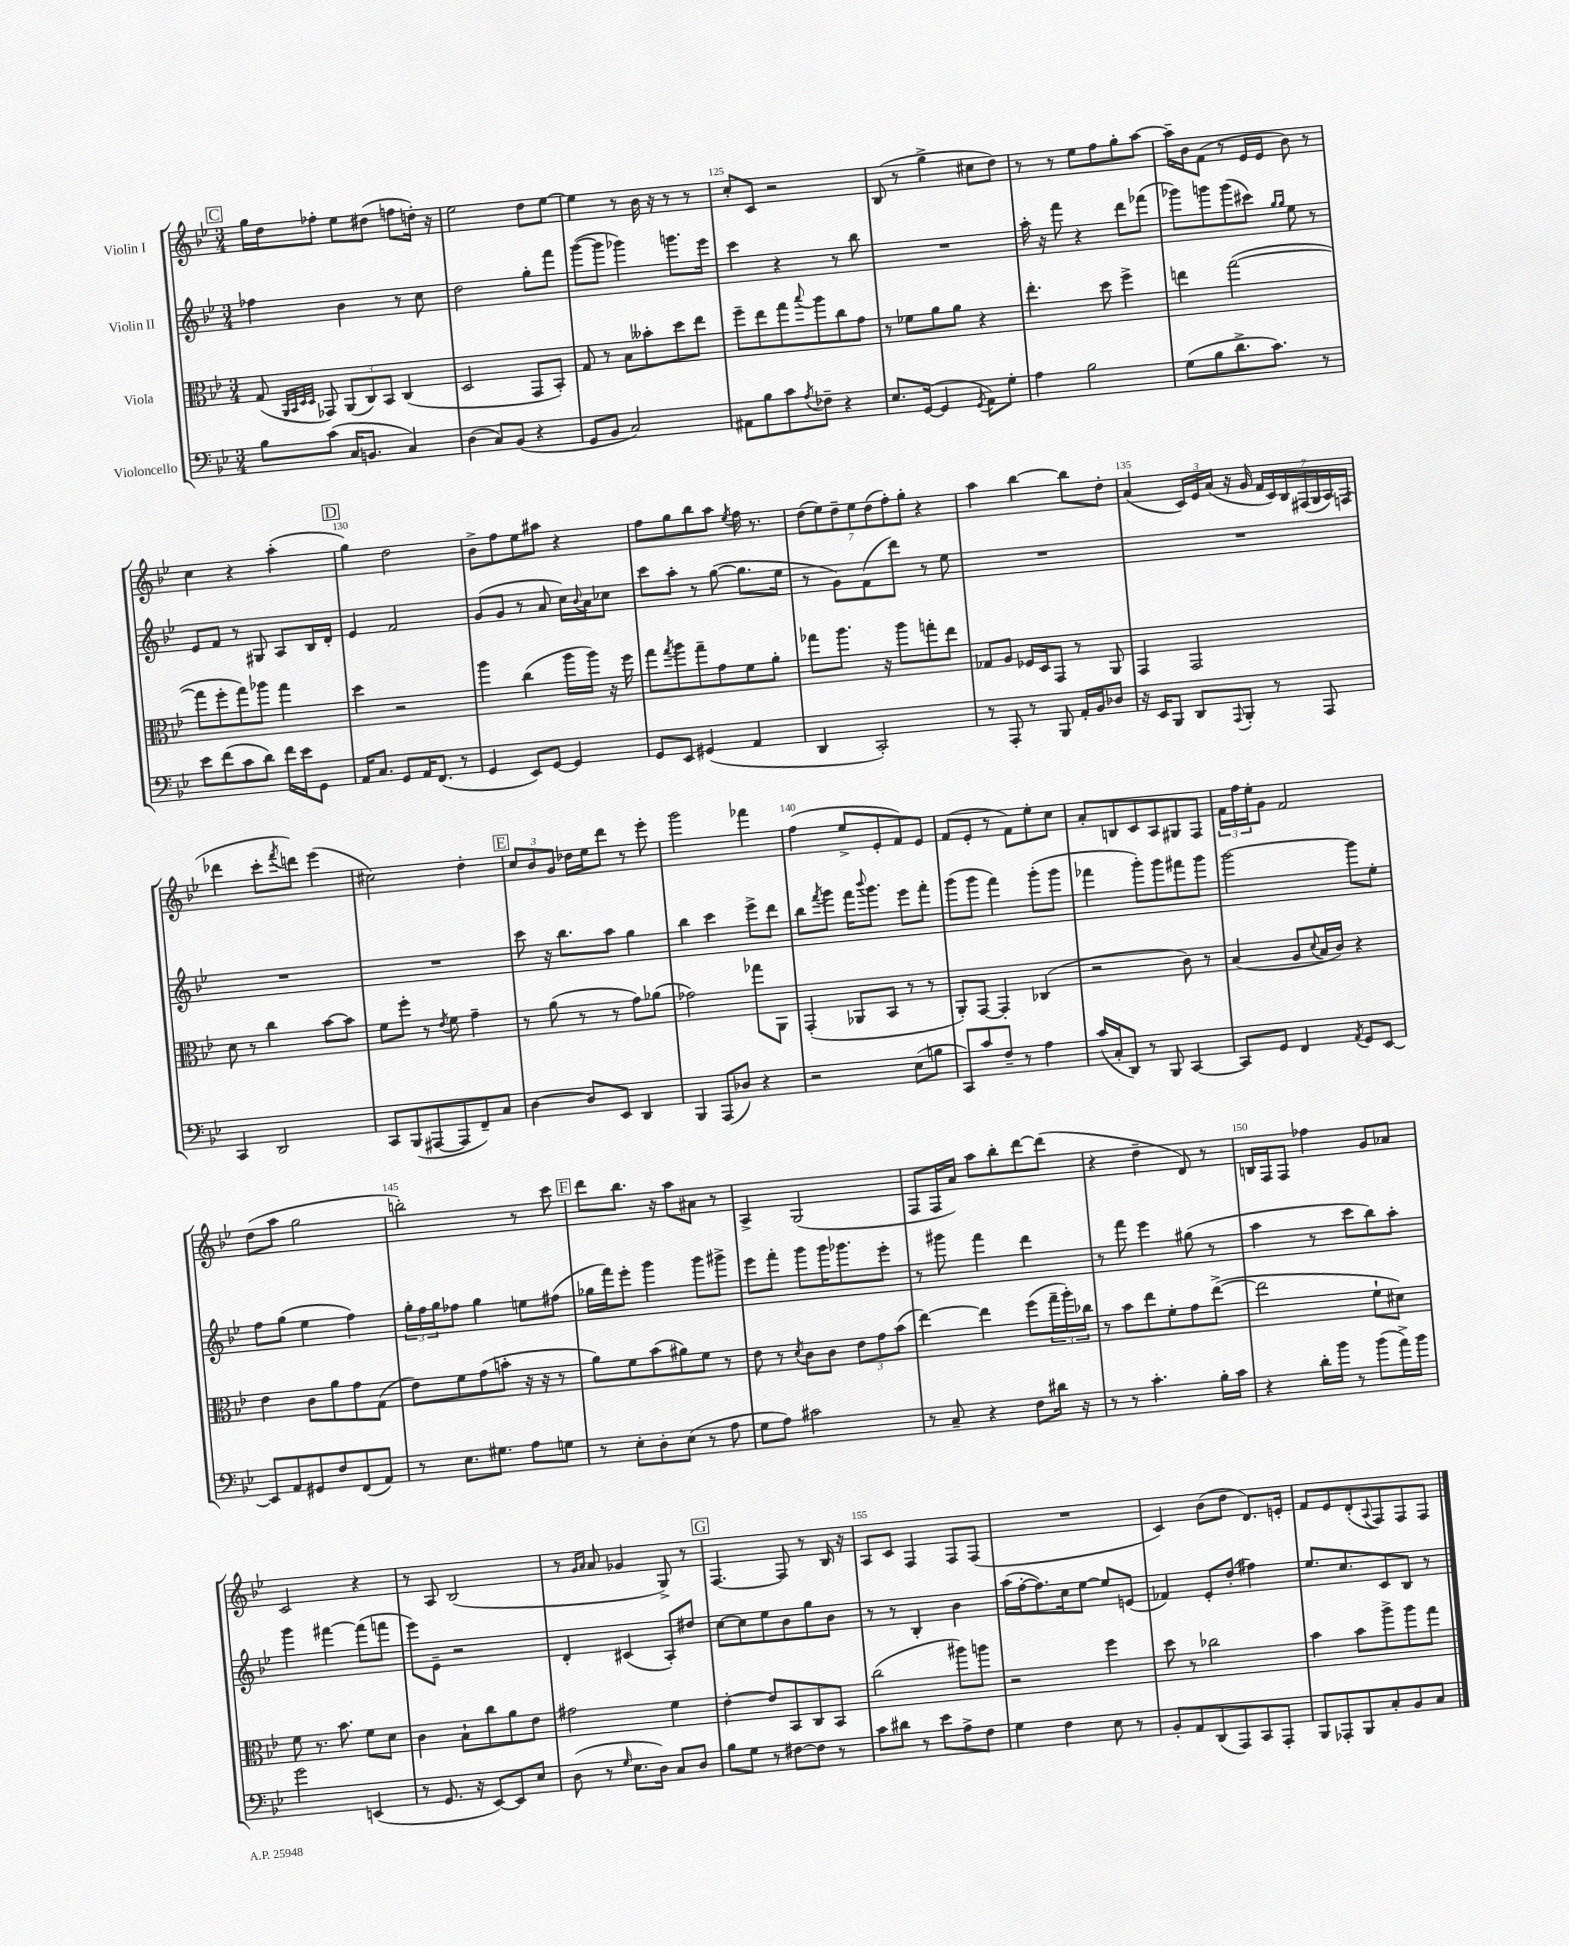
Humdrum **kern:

**kern	**kern	**kern	**kern
*staff4	*staff3	*staff2	*staff1
*clefF4	*clefC3	*clefG2	*clefG2
*k[b-e-]	*k[b-e-]	*k[b-e-]	*k[b-e-]
*M3/4	*M3/4	*M3/4	*M3/4
8B-\L	(8G/	4ff-\	16gg\LL
.	.	.	16dd\J
.	32qqAA/LLL	.	.
.	32qqBB-/	.	.
.	32qqD/	.	.
.	32qqD/JJJ	.	.
(8c\J	8GG-/)	.	8ff-'\J
16C/LK	(12AA/L	4b-\	8ee-\L
8.BB/J	.	.	.
.	12C/)	.	.
.	.	.	(8dd#\J
.	12BB-/J	.	.
4C/)	(4C/	8r	8ff\L
.	.	8cc\	16dd'\Jk)
.	.	.	16r
=	=	=	=
(4D\	2D/	2dd\	2ee-\
8C/L)	.	.	.
(8BB-/J	.	.	.
4r	8GG/L	8gg'\L	8dd\L
.	8BB-'/J)	8fff\J	[8ee-\J
=	=	=	=
8GG/L	8G/	([8ggg\L	4ee-\]
8BB-/J	8r	8ggg\]J	.
2C/)	8B-\L	4ggg-\)	8r
.	8b--'\	.	16b-\
.	.	.	16r
.	8dd\	8.ggg\L	8r
.	8ee-\J	.	8r
.	.	16eee-\Jk	.
=	=	=	=
8AA#\L	8ff~\L	4ccc\	8cc'/L
8B-\	8ee-\	.	8c/J
8c\	8gg\	4r	2r
8qA/	8qqbb-/	.	.
8F-~\J	8aa\	.	.
4r	8cc\	8r	.
.	8g\J	8bb-\	.
=	=	=	=
8.E-/L	8r	2.r	(8B-/
.	8f-\L	.	8r
([16GG/Jk	.	.	.
4GG/]	8a\	.	4gg^\
.	8a\J	.	.
8qGG/	.	.	.
8AA\L)	4r	.	8cc#\L
8G'\J	.	.	8dd\J)
=	=	=	=
4A\	4.ee-'\	16aa'\	8r
.	.	16r	.
.	.	8fff\	8r
2B-\	.	4r	8ee-\L
.	8dd\	.	8ff\
.	4ff^\	8ddd\L	8gg'\
.	.	(8fff-\J	[8aa\J
=	=	=	=
(8G\L	4ee\	8ggg-\L)	16aa~\]LL
.	.	.	16b-\J
8B-\	.	8ggg\	(8f\J
8.d^\	([2gg\	(8ggg\	8r
.	.	8ccc#\J)	16e-/LL
8.c\J)	.	.	16e-/JJ
.	.	16qqgg/LL	.
.	.	16qqgg/JJ	.
.	.	8ee-\	8b-\)
8r	.	8r	8r
=	=	=	=
8e-\L	8gg\]L	8e-/L	4cc\
(8f\	8ff'\	8f/J	.
8c\	8gg\)	8r	4r
8d\J)	8aa-\J	8G#/	.
16f\LL	4gg\	8A/L	(4aa'\
16e-\J	.	.	.
8GG\J	.	16B-/L	.
.	.	16d'/JJ	.
=	=	=	=
16AA/LK	4dd\	4e-/	4gg\)
8.C/J	.	.	.
8GG/L	2r	2f/	2dd\
16AA/K	.	.	.
(8.FF/J	.	.	.
8r	.	.	.
=	=	=	=
4GG/	4aa\	(8g/L	8b-^\L
.	.	8g/J	8ff\
8EE-/L)	(4cc\	8r	8ee-\
[8GG/J	.	8a/	8aa#\J
4GG/]	16aa\LL	16cc\LL)	4r
.	.	8qqb-/	.
.	16aa\JJ)	16a\J	.
.	16r	8cc-\J	.
.	16ff\	.	.
=	=	=	=
8GG/L	8gg\L	8ccc\L	8ff\L
.	8qgg/	.	.
8EE-/J	8aa\	8aa'\J	8gg\
(4GG#/	8gg~\	8r	8bb-\
.	8g\	([8gg\	8aa\J
.	.	.	8qee-/
4AA/	8f\	8.gg\]L	16ff\
.	.	.	8.r
.	8a'\J	.	.
.	.	16ee-\Jk	.
=	=	=	=
4DD/	8gg-\L	8r	(14dd\L
.	.	.	14ee-\)
.	8.aa\J	8g\L)	.
.	.	.	14dd~\
.	.	.	14ee-\
2CC'/)	.	(8f\	.
.	.	.	(14dd\
.	16r	.	.
.	.	.	14ff'\)
.	8aa\L	8ddd\J)	.
.	.	.	14gg'\J
.	8gg'\	8r	4r
.	8ee-\J	8ee-\	.
=	=	=	=
8r	8G-/L	2.r	4aa\
8AAA'/	8A/J	.	.
8r	16F-/LL	.	[4bb-\
.	16D/J	.	.
8BBB-/	8GG/J	.	.
16AA'/LL	8r	.	8bb-\]L
16BB-/J	.	.	.
8D-/J	8AA/	.	8dd'\J
=	=	=	=
16r	4GG/	2.r	(4a/
16EE-/LK	.	.	.
8BBB-/J	.	.	.
8DD/L	2GG/	.	24c/LL)
.	.	.	24e-/
.	.	.	(24a/JJ
8qqAAA/	.	.	.
8BBB-'/J	.	.	16r
.	.	.	16g/
8r	.	.	28f/LL
.	.	.	28c/)
.	.	.	28B-/
.	.	.	(28F#/
8AAA/	.	.	.
.	.	.	28G/
.	.	.	28A/)
.	.	.	(28F/JJ
=	=	=	=
4CC/	8d\	2.r	4ddd-\
.	8r	.	.
2DD/	4cc\	.	8ccc'\L
.	.	.	8qfff/
.	.	.	8ddd\J)
.	[8b-\L	.	(4eee-\
.	8b-\]J	.	.
=	=	=	=
8CC/L	8f\L	2.r	2cc#\)
(8BBB-/	8ff'\J	.	.
[8AAA#/	8r	.	.
.	8qe-/	.	.
8AAA#/]	8f\	.	.
8FF~/)	4g~\	.	4dd'\
8C/J	.	.	.
=	=	=	=
[4D\	8r	8ccc\	12cc/L
.	.	.	12b-/
.	(8a\	16r	.
.	.	.	12g/J
.	.	8.bb-\L	.
8D/]L	8r	.	16dd-\LL
.	.	.	16ee-\J
8EE-/J	8r	8aa\J	8ddd\J
4DD/	8g\L)	4gg\	8r
.	(8a-\J	.	8eee-'\
=	=	=	=
4BBB-/	2g-\)	4bb-\	2ggg\
(8AAA/L	.	4ccc\	.
8D-/J)	.	.	.
4r	8gg-\L	8eee-^\L	4fff-\
.	8AA\J	8ddd\J	.
=	=	=	=
2r	(4GG'/	8bb-\L	(4ff\
.	.	8qfff/	.
.	.	8ggg\J	.
.	8AA-/L	16fff\LK	8ee-^/L
.	.	8qqbbb-/	.
.	.	8.ggg\J	.
.	8BB-/J	.	8e-'/
(8E-\L	8r	8eee-\L	8f/)
8B\J	8r	8fff'\J	8e-/J
=	=	=	=
8CC/L)	8AA'/L)	(8ggg\L	(8f/L
8c/	[8GG/J	8ggg\J	8e-'/J
8F~/J	4GG'/]	4fff\)	8r
8r	.	.	8f\L)
4A\	(4C-/	(8ggg'\L	8ee-'\
.	.	8ggg\J	8cc\J
=	=	=	=
(16c/LL	2r	4fff-\	8a'/L
16C'/J	.	.	.
8DD/J)	.	.	8B/
8r	.	8ggg'\L)	8c/
8BBB-/	.	8ggg\	8A/
[4CC/	8c\)	8fff#\	8G#/
.	8r	8ggg\J	8F/J
=	=	=	=
8CC/]L	(4B-/	[2ggg\	24f\LL
.	.	.	24ff\
.	.	.	24ee-'\J
8GG/J	.	.	8g\J
4FF/	8A/L	.	2f/
.	8qqd/	.	.
.	16B-/L	.	.
.	16c/JJ)	.	.
8qAA/	.	.	.
8GG/L	4r	8ggg\]L	.
[8EE-/J	.	8ee-'\J	.
=	=	=	=
8EE-/]L	4e-\	8ff\L	(8dd\L
8AA/	.	(8gg\J	8aa\J
8GG#/	8c\L	4ee-\	2gg\
8F/	8a\	.	.
(8FF/	8g\	4ff\)	.
8AA/J)	(8G\J	.	.
=	=	=	=
8r	8e-\L)	24gg'\LL	2bb'\)
.	.	24ff\	.
.	.	24gg\J	.
8.E-\L	8f\	8ff-\J	.
.	(8g\	4gg\	.
8.G#\J	.	.	.
.	8b'\J	.	.
8A\L	16r	8ee\L	8r
.	16r	.	.
8G\J	8r	(8ff#\J	8ccc\
=	=	=	=
8r	8a\L)	16gg-\LL	8ddd\L
.	.	16fff\J)	.
8E-'\L	8f\	8eee-'\J	8.bb-\J
8D'\	(8b-\	4ggg\	.
.	.	.	16r
(8E-\J	8a#\)	.	8aa\L
8r	8f\J	8ggg\L	8a#\J
8A\	8r	8ggg#^\J	8r
=	=	=	=
8G\L	8e-\	8eee-\L	4A^/
8A\J)	8r	8fff'\J	.
.	8qd/	.	.
2c#\	8c\L	8ggg\L	(2G/
.	8c\J	16ggg\K	.
.	.	8.ggg-\	.
.	12e-\L	.	.
.	12g\	.	.
.	.	8eee-'\J	.
.	(12b-\J	.	.
=	=	=	=
8r	[4ee-\)	8r	8F/L
8C~/	.	8ggg#\	16F/L
.	.	.	16a/JJ)
4r	4ee-\]	4fff\	8aa\L
.	.	.	8bb-'\
8F\L	(8ff\L	4ddd\	[8ddd\
16d#\Jk	24gg~\L	.	(8ddd\]J
.	24aa'\)	.	.
16r	.	.	.
.	24cc-\JJ	.	.
=	=	=	=
8r	8r	8r	4r
8r	8b-\L	8fff\	.
4.c'\	8ee-\	4eee-\	4dd~\
.	8f'\	.	.
.	8g\	(8gg#\	8d/)
16B-'\LL	([8ee-^\J	8r	8r
16c\JJ	.	.	.
=	=	=	=
4r	2ee-\]	4aa\	16B/LL
.	.	.	16F/J
.	.	.	8F/J
16d'\LL	.	8r	4ff-\
16b-\JJ	.	.	.
8r	.	8ccc\L	.
(8b-\L	8f`\L	8bb-\)	8g/L
16a^\L)	8d#\J)	8aa'\J	8a-/J
16b-\JJ	.	.	.
=	=	=	=
2g\	8f\	4ggg\	2c/
.	8.r	.	.
.	.	[4fff#\	.
.	8.b-\	.	.
(4EE/	8f\L	(8fff#\]L	4r
.	8d\J	8fff\J	.
=	=	=	=
8r	4c\	8eee-\L)	8r
8.GG/	.	8e-~\J	8A/
.	8B-`\L	2r	(2B-/
16r	.	.	.
[8EE-/L)	8cc\	.	.
8EE-/]	8a\	.	.
8E-/J	8e-\J	.	.
=	=	=	=
(8D\	2g#\	4d'/	8r
.	.	.	16qqg/LL
.	.	.	16qqa/JJ
8r	.	.	8a/
16qqG/	.	.	.
8.E-\L	.	(4c#/	4g-/
16D\Jk)	.	.	.
8C/L	4f\	8A'/L)	8G^/)
8D/J	.	8dd#/J	8r
=	=	=	=
8B-\L	[4e-'\	[8cc\L	[4.F/
8G\J	.	8cc\]	.
8r	8e-/]L	8ee-\	.
[8F#\L	8BB-/	8b-\	8F/]
8F#\]J	8C/	8gg\	8r
8r	8BB-/J	8b-\J	16B-/
.	.	.	16r
=	=	=	=
8c\L	(2cc\	8r	8A/L
8d#\J	.	8r	8c/J
8r	.	4B-'/	4F/
8e-\L	.	.	.
8A^\	8aa#\L)	4b-\	8F/L
8F\J	8aa\J	.	(8F/J
=	=	=	=
4G\	2r	(16aa\LL	2.r
.	.	[16ff'\J	.
.	.	8.ff\])	.
4F\	.	.	.
.	.	16cc\k	.
.	.	[8ee-\J	.
8E-\	4ff\	8ee-/]L	.
8r	.	(8e/J	.
=	=	=	=
8BB-'/L	8dd\	4f-/)	4c/)
8AA/	8r	.	.
(8DD/	2cc-\	8e-'/L	(8b-\L
8AAA/)	.	(8dd'/J	8dd\J
8CC/	.	4ff#\)	8.d/L)
8AAA'/J	.	.	.
.	.	.	16e'/Jk
=	=	=	=
8BBB-/L	4b-\	8.ee-/L	8f/L
8AAA-'/	.	.	8e-/
.	.	8.cc/	.
8BBB-/	8b-\L	.	(8d'/
.	.	.	8qqA/
8C'/	8aa^\	8c/	8F/)
8BB-/	8aa\	8B-/J	8F/
8C/J	8gg\J	8r	8F/J
==	==	==	==
*-	*-	*-	*-
